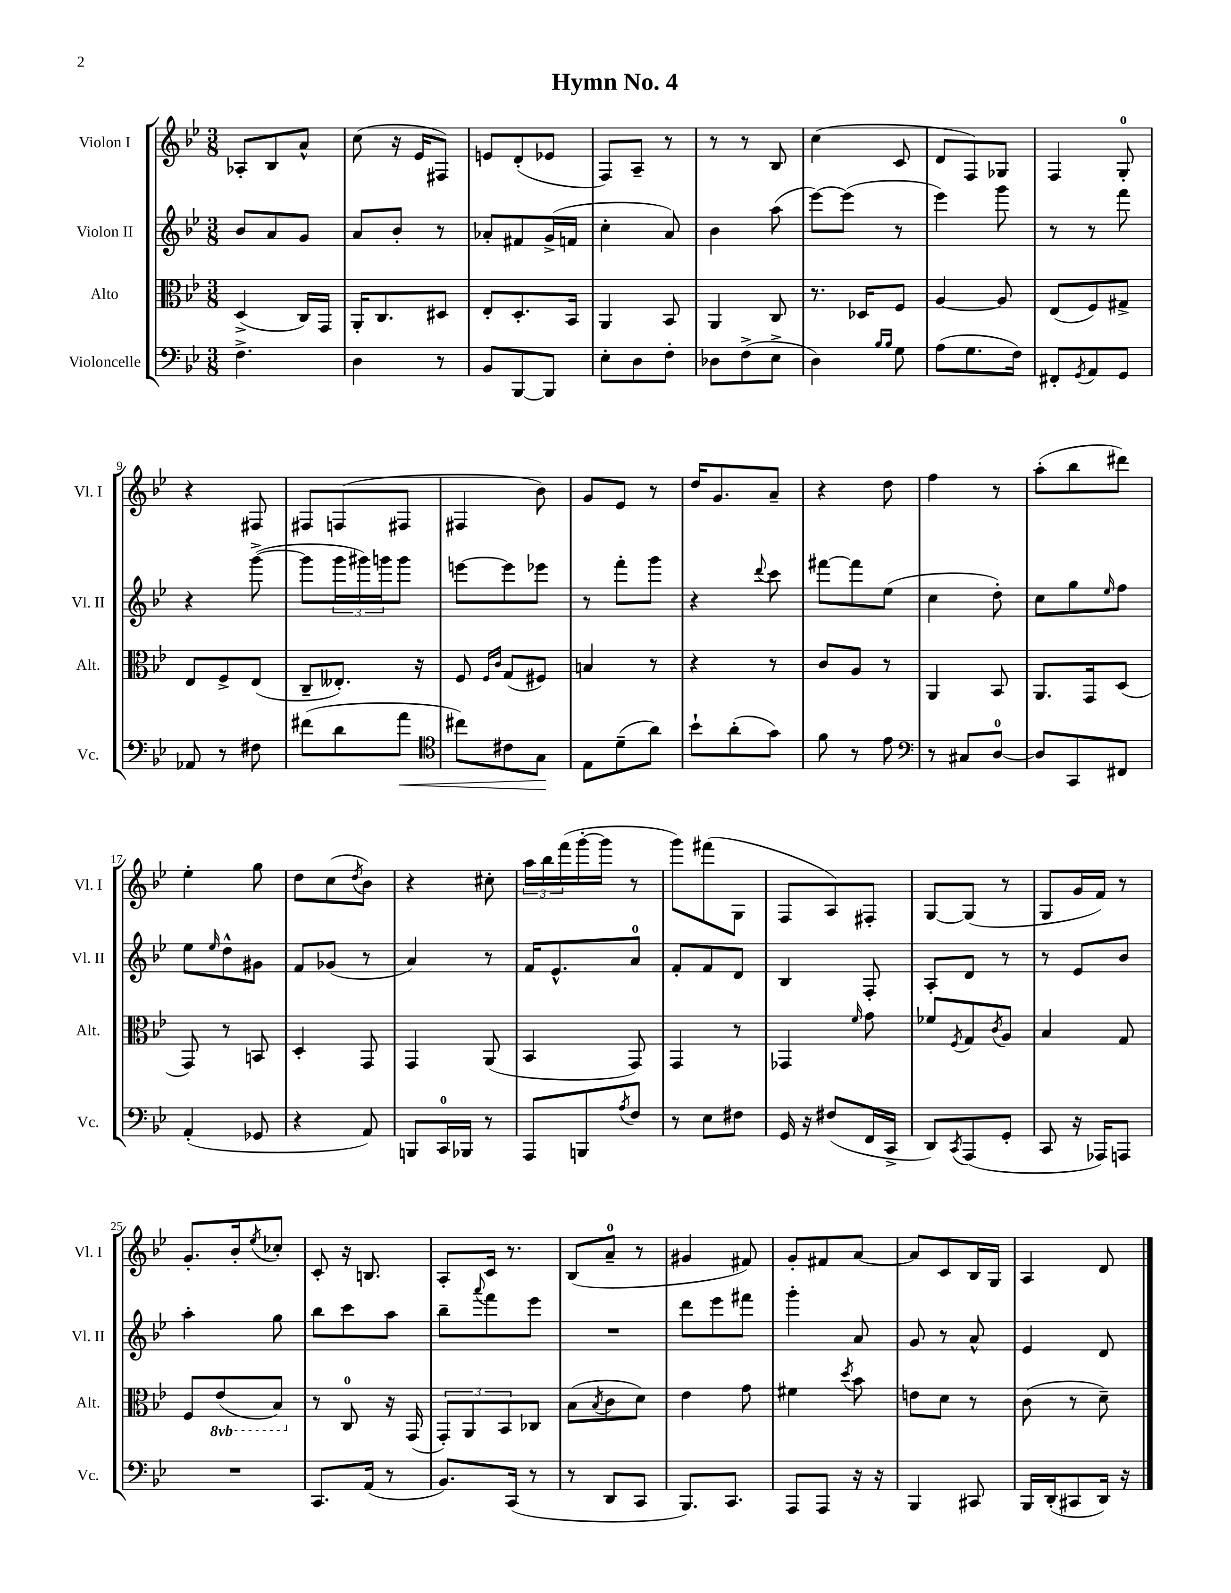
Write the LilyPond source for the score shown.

\header { title = "Hymn No. 4" }
<<
\new StaffGroup <<
\new Staff = "s0" \with { instrumentName = "Violon I" shortInstrumentName = "Vl. I" } {
    \clef treble \key bes \major \numericTimeSignature \time 3/8
    aes8-. bes8 a'8-^ |
    c''8( r16 ees'16 fis8) |
    e'8 d'8-.( ees'8 |
    f8) a8-- r8 |
    r8 r8 bes8 |
    c''4( c'8 |
    d'8 f8) ges8 |
    f4 g8-0-. |
    r4 fis8 |
    fis8 f8( fis8 |
    fis4 bes'8) |
    g'8 ees'8 r8 |
    d''16 g'8. a'8-- |
    r4 d''8 |
    f''4 r8 |
    a''8-.( bes''8 dis'''8) |
    ees''4-. g''8 |
    d''8 c''8( \acciaccatura { d''8 } bes'8) |
    r4 cis''8-. |
    \tuplet 3/2 { a''16 bes''16 f'''16( } g'''16~-. g'''16 r8 |
    g'''8) fis'''8( g8 |
    f8 a8) fis8-. |
    g8~ g8( r8 |
    g8 g'16 f'16) r8 |
    g'8.-. bes'16-. \acciaccatura { ees''8 } ces''8-. |
    c'8-. r16 b8. |
    a8-. c'16 r8. |
    bes8( a'8-0-- r8 |
    gis'4 fis'8) |
    g'8-. fis'8 a'8~ |
    a'8 c'8 bes16 g16 |
    a4 d'8 \bar "|." |
}
\new Staff = "s1" \with { instrumentName = "Violon II" shortInstrumentName = "Vl. II" } {
    \clef treble \key bes \major \numericTimeSignature \time 3/8
    bes'8 a'8 g'8 |
    a'8 bes'8-. r8 |
    aes'8-. fis'8 g'16->( f'16 |
    c''4-. a'8) |
    bes'4 a''8( |
    ees'''8~) ees'''8( r8 |
    ees'''4) g'''8 |
    r8 r8 f'''8 |
    r4 g'''8~->( |
    g'''8 \tuplet 3/2 { g'''16 gis'''16) g'''16 } g'''8 |
    e'''8~ e'''8 ees'''8 |
    r8 f'''8-. g'''8 |
    r4 \appoggiatura { d'''8 } c'''8 |
    fis'''8~ fis'''8 ees''8( |
    c''4 d''8-.) |
    c''8 g''8 \grace { ees''16 } f''8 |
    ees''8 \grace { ees''16 } d''8-^ gis'8 |
    f'8 ges'8( r8 |
    a'4) r8 |
    f'16 ees'8.-^ a'8-0 |
    f'8-. f'8 d'8 |
    bes4 f8-. |
    a8-. d'8 r8 |
    r8 ees'8 bes'8 |
    a''4-. g''8 |
    bes''8 c'''8 a''8 |
    bes''8-- \appoggiatura { a'''8 } f'''8 ees'''8 |
    R4. |
    d'''8 ees'''8 fis'''8 |
    g'''4-. a'8 |
    g'8 r8 a'8-^ |
    ees'4 d'8 \bar "|." |
}
\new Staff = "s2" \with { instrumentName = "Alto" shortInstrumentName = "Alt." } {
    \clef alto \key bes \major \numericTimeSignature \time 3/8 \set Staff.ottavationMarkups = #ottavation-simple-ordinals
    d4->( c16) g,16 |
    a,16-. c8. dis8 |
    ees8-. d8.-. bes,16 |
    a,4 bes,8 |
    a,4 c8 |
    r8. des16 f8 |
    a4~ a8 |
    ees8( f8) gis8-> |
    ees8 f8-> ees8( |
    c8-- eeses8.-.) r16 |
    f8 \grace { f16 c'16 } g8( fis8) |
    b4 r8 |
    r4 r8 |
    c'8 a8 r8 |
    a,4 bes,8 |
    a,8. g,16 d8( |
    g,8) r8 b,8 |
    d4-. g,8 |
    g,4 a,8( |
    bes,4 g,8) |
    g,4 r8 |
    ges,4 \grace { f'16 } g'8 |
    fes'8 \acciaccatura { f8 } g8 \acciaccatura { c'8 } a8 |
    bes4 g8 |
    f8 \ottava #-1 ees8( bes,8) \ottava #0 |
    r8 c8-0 r16 g,16( |
    \tuplet 3/2 { g,8-.) a,8 bes,8 } ces8 |
    bes8( \acciaccatura { bes8 } c'8 d'8) |
    ees'4 g'8 |
    fis'4 \acciaccatura { d''8 } bes'8 |
    e'8 d'8 r8 |
    c'8( r8 d'8--) \bar "|." |
}
\new Staff = "s3" \with { instrumentName = "Violoncelle" shortInstrumentName = "Vc." } {
    \clef bass \key bes \major \numericTimeSignature \time 3/8
    f4.-> |
    d4 r8 |
    bes,8 bes,,8~ bes,,8 |
    ees8-. d8 f8-. |
    des8 f8->( ees8-> |
    d4) \grace { bes16 bes16 } g8 |
    a8( g8. f16) |
    fis,8-. \acciaccatura { g,8 } a,8 g,8 |
    aes,8 r8 fis8 |
    fis'8( d'8 a'8\< |
    \clef tenor cis''8) cis'8 g8\! |
    ees8 d'8--( a'8) |
    bes'8-! a'8-.( g'8) |
    f'8 r8 ees'8 |
    \clef bass r8 cis8 d8-0~ |
    d8 c,8 fis,8 |
    a,4-.( ges,8 |
    r4 a,8) |
    b,,8 c,16-0 bes,,16 r8 |
    a,,8 b,,8 \acciaccatura { a8 } f8 |
    r8 ees8 fis8 |
    g,16 r16 fis8( f,16 c,16-> |
    d,8) \acciaccatura { c,8 } a,,8( g,8-. |
    c,8 r16 aes,,16) a,,8 |
    R4. |
    c,8. a,16( r8 |
    bes,8.) c,16( r8 |
    r8 d,8 c,8 |
    bes,,8.) c,8. |
    a,,8 a,,8 r16 r16 |
    bes,,4 cis,8 |
    bes,,16 d,16-.( cis,8 d,16) r16 \bar "|." |
}
>>
>>
